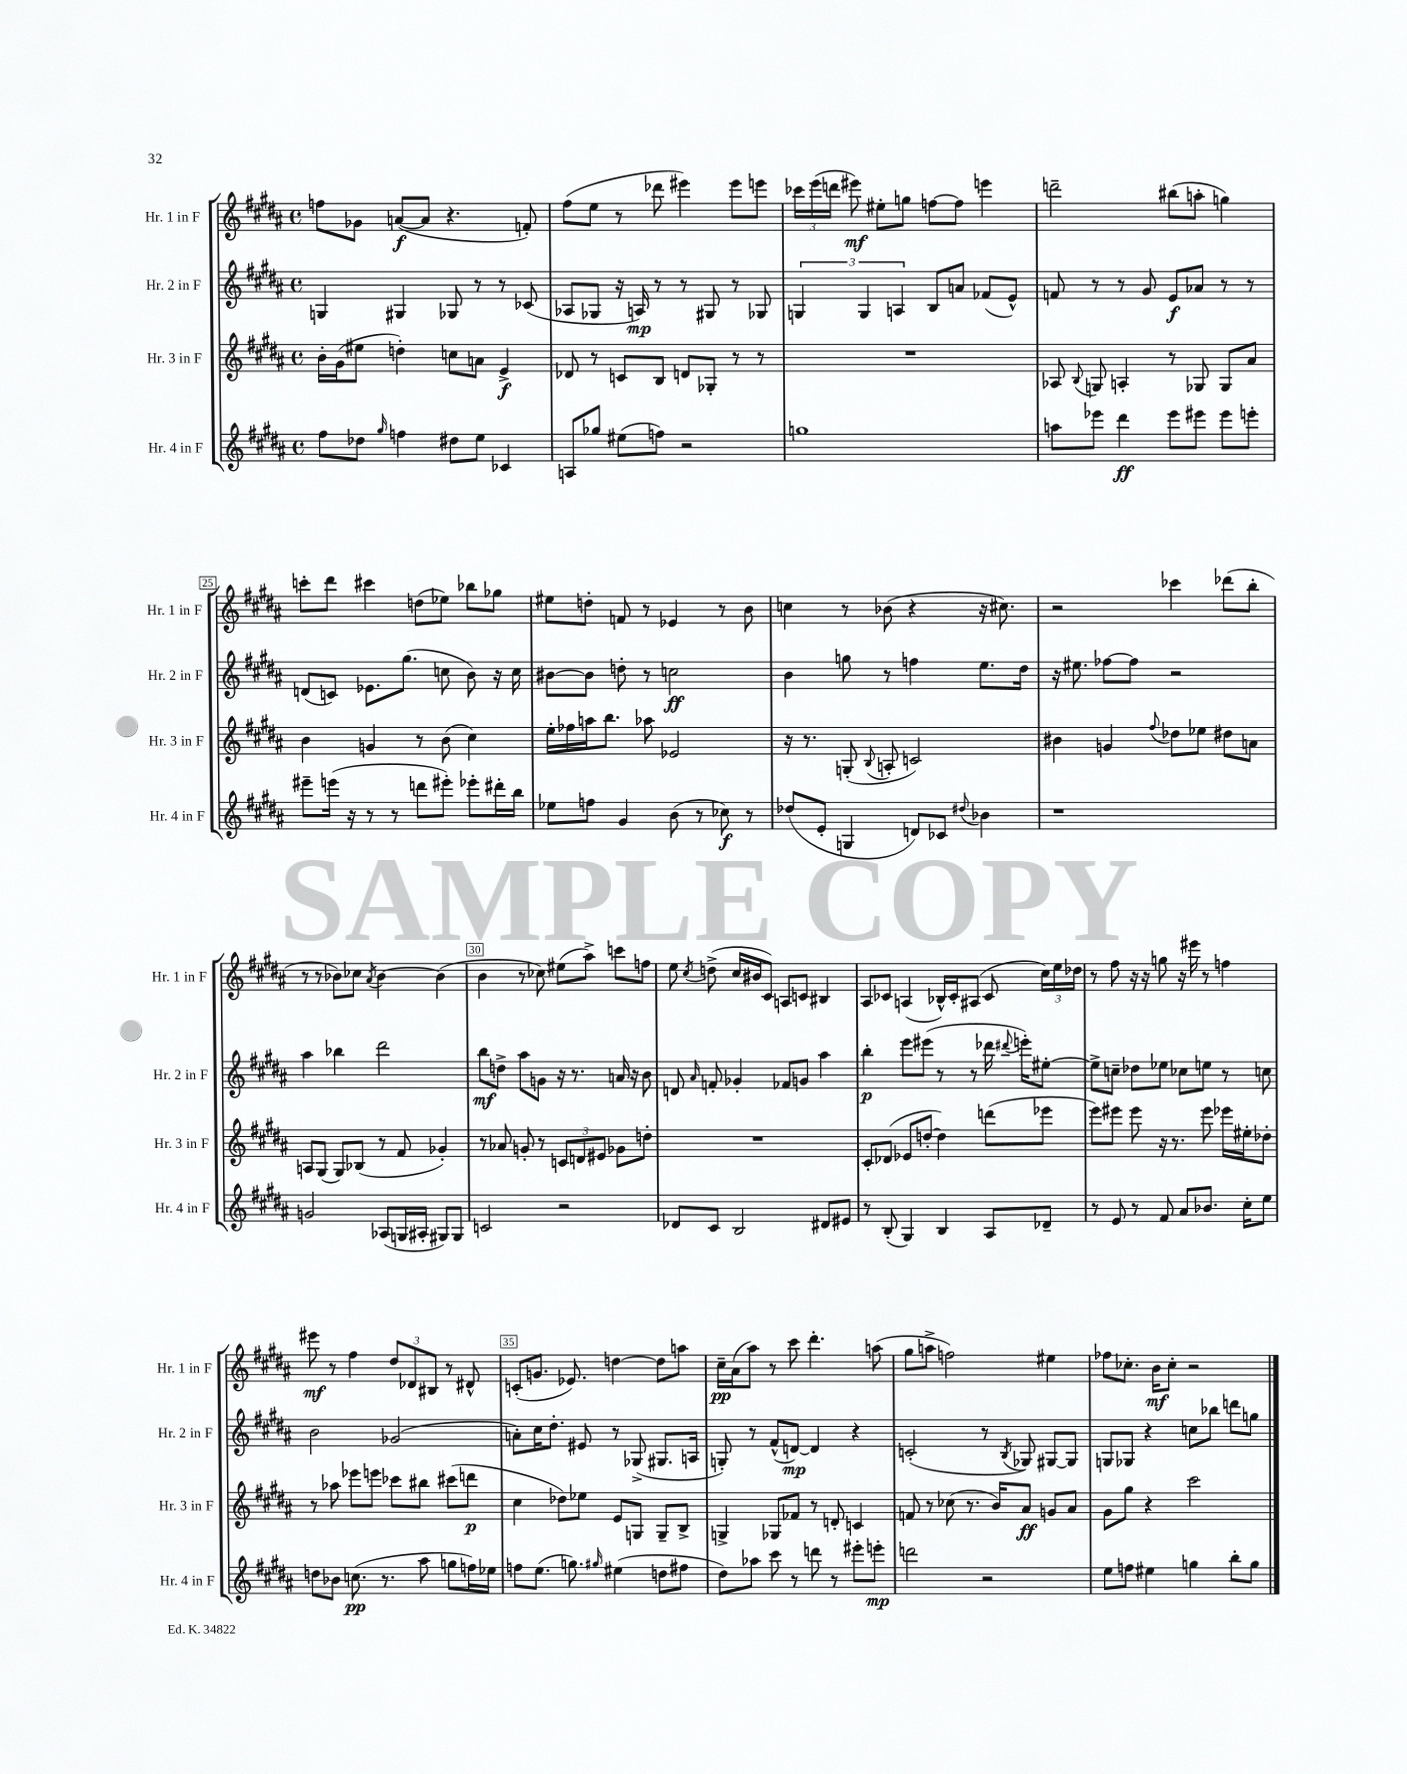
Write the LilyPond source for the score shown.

<<
\new StaffGroup <<
\new Staff = "s0" \with { instrumentName = "Hr. 1 in F" shortInstrumentName = "Hr. 1 in F" } {
    \clef treble \key b \major \defaultTimeSignature \time 4/4
    \autoBeamOff f''8[ ges'8] a'8[~\f( a'8] r4. f'8-.) |
    fis''8[( e''8] r8 des'''8 eis'''4) eis'''8[ e'''8] |
    \tuplet 3/2 { ces'''16[ e'''16( d'''16] } eis'''8\mf) eis''8[-. g''8] f''8[~ f''8] e'''4 |
    d'''2-- bis''8[( a''8]-. g''4) |
    c'''8[-. dis'''8] cis'''4 d''8[( ees''8]) bes''8[ ges''8] |
    eis''8[ d''8]-. f'8 r8 ees'4 r8 b'8 |
    c''4 r8 bes'8( r4 r16 cis''8.) |
    r2 ces'''4 des'''8[( b''8]-. |
    r8 r8 bes'8[) ces''8] \acciaccatura { ais'8 } bes'4~ bes'4( |
    b'4 r8 ces''8) eis''8[( ais''8]->) c'''8[ f''8] |
    e''8 \acciaccatura { cis''8 } d''8->( cis''16[ bis'16 cis'8]) a8[ c'8] bis4 |
    ais8[ ces'8] a4( bes16[-^) ces'16-. ais8]( ces'8 \tuplet 3/2 { cis''16[) e''16 des''16] } |
    r8 fis''8 r16 r16 g''8 r16 eis'''16 r8 f''4 |
    eis'''8\mf r8 fis''4 \tuplet 3/2 { dis''8[ des'8 bis8] } r8 dis'8-^ |
    c'8[-.( g'8.] ees'8.) d''4~ d''8[ a''8] |
    cis''16[--\pp ais'16( ais''8]) r8 cis'''8 dis'''4.-. a''8( |
    gis''8[ a''8]-> f''2) eis''4 |
    fes''8[ ces''8.]-. b'16[\mf ces''8]-. r2 \bar "|." |
}
\new Staff = "s1" \with { instrumentName = "Hr. 2 in F" shortInstrumentName = "Hr. 2 in F" } {
    \clef treble \key b \major \defaultTimeSignature \time 4/4
    \autoBeamOff g4 gis4 ges8 r8 r8 ces'8( |
    aes8[ ges8] r16 a16\mp) r8 r8 gis8 r8 ges8 |
    \tuplet 3/2 { g4 g4 a4 } b8[ a'8] fes'8[( e'8]-^) |
    f'8 r8 r8 gis'8 e'8[\f aes'8] r8 r8 |
    d'8[( c'8]) ees'8.[ gis''8.]( c''8 b'8) r16 c''16 |
    bis'8[~ bis'8] d''8-. r8 c''2\ff |
    b'4 g''8 r8 f''4 e''8.[ dis''16] |
    r16 eis''8. fes''8[~ fes''8] r2 |
    ais''4 bes''4 dis'''2 |
    b''8[\mf d''8]-> ais''8[ g'8] r16 r8. a'16 r16 b'8 |
    d'8 \grace { ais'16 } f'8-. ges'4-. fes'8[ g'8] ais''4 |
    b''4-.\p e'''8[ eis'''8]( r8 r8 des'''16 \appoggiatura { dis'''8 } e'''16[-.) eis''8]~-. |
    eis''8[-> c''8]-- des''8[ ees''8] ces''8[ e''8] r8 c''8 |
    b'2 ges'2( |
    a'8[-.) cis''16 dis''8.]-. eis'8 r8 ges8->( gis8.[ a16] |
    g8-.) r8 fis'8[-^( d'8]~\mp) d'4 r4 |
    c'2-.( r8 \acciaccatura { b8 } ges8) gis8[~ gis8] |
    g8[ ges8] r4 c''8[ bes''8] d'''8[ g''8] \bar "|." |
}
\new Staff = "s2" \with { instrumentName = "Hr. 3 in F" shortInstrumentName = "Hr. 3 in F" } {
    \clef treble \key b \major \defaultTimeSignature \time 4/4
    \autoBeamOff b'16[-. gis'16( eis''8] d''4-.) c''8[ a'8] e'4->\f |
    des'8 r8 c'8[ b8] d'8[ ges8]-. r8 r8 |
    R1 |
    aes8 \appoggiatura { b8 } g8 a4-. r8 ges8 ges8[ ais'8] |
    b'4 g'4 r8 b'8( cis''4) |
    e''16[-. fes''16 a''16 b''8.] aes''8 ees'2 |
    r16 r8. g8-.( \appoggiatura { b8 } a8-. c'2) |
    bis'4 g'4 \appoggiatura { fis''8 } des''8[ ees''8] dis''8[ a'8] |
    a8[ gis8]( gis8[) bes8]( r8 fis'8 ges'4-.) |
    r8 aes'8 g'8-. r8 \tuplet 3/2 { c'8[ d'8 eis'8] } ges'8[ d''8]-. |
    R1 |
    cis'8[-. des'8]( ees'8[ d''8]~-. d''4) d'''8[( ees'''8] |
    e'''8[) eis'''8] eis'''8 r16 r8. eis'''8 ees'''16[ eis''16-. des''8]-. |
    r8 aes''8 ees'''8[ e'''8] ces'''8[ bis''8] cis'''8[( d'''8]\p |
    cis''4 des''8[) ees''8] e'8[ g8] g8[-- b8]-> |
    g4-> ges8[ fes'8] r8 d'8-. c'4 |
    f'8 r8 ces''8( r8. b'16[) ais'8]\ff g'8[ ais'8] |
    gis'8[ gis''8] r4 cis'''2 \bar "|." |
}
\new Staff = "s3" \with { instrumentName = "Hr. 4 in F" shortInstrumentName = "Hr. 4 in F" } {
    \clef treble \key b \major \defaultTimeSignature \time 4/4
    \autoBeamOff fis''8[ des''8] \grace { gis''16 } f''4 dis''8[ e''8] ces'4 |
    a8[ ges''8] eis''8[( f''8]) r2 |
    g''1 |
    a''8[ ees'''8] dis'''4\ff ees'''8[ eis'''8] eis'''8[ e'''8]-. |
    eis'''8[-- e'''16]( r16 r8 r8 d'''8[ eis'''8]-.) ees'''8[-. dis'''16-. b''16] |
    ees''8[ f''8] gis'4 b'8( r8 ces''8\f) r8 |
    des''8[( e'8]-. g4 d'8[) ces'8] \appoggiatura { dis''8 } bes'4 |
    r1 |
    g'2 aes8[( g16 ais16]-. gis8[) gis8] |
    c'2 r2 |
    des'8[ cis'8] b2 dis'8[ eis'8] |
    r8 b8-.( gis4) b4 ais8[ des'8]-- |
    r8 e'8 r8 fis'8 ais'8[ bes'8.] cis''16[-. e''8] |
    d''8[ bes'8] c''8.\pp( r8. ais''8 g''8[ f''16) ees''16] |
    f''8[ e''8.]( g''8.) \grace { gis''16 } eis''4( d''8[ fis''8] |
    dis''8[) aes''8] cis'''8 r8 d'''8 r8 eis'''8[-. e'''8]-.\mp |
    d'''2 r2 |
    e''8[ f''8] eis''4 g''4 b''8[-. g''8] \bar "|." |
}
>>
>>
\layout { \context { \Score currentBarNumber = #21 \override BarNumber.break-visibility = ##(#f #t #t) barNumberVisibility = #(every-nth-bar-number-visible 5) \override BarNumber.stencil = #(make-stencil-boxer 0.1 0.3 ly:text-interface::print) } }
